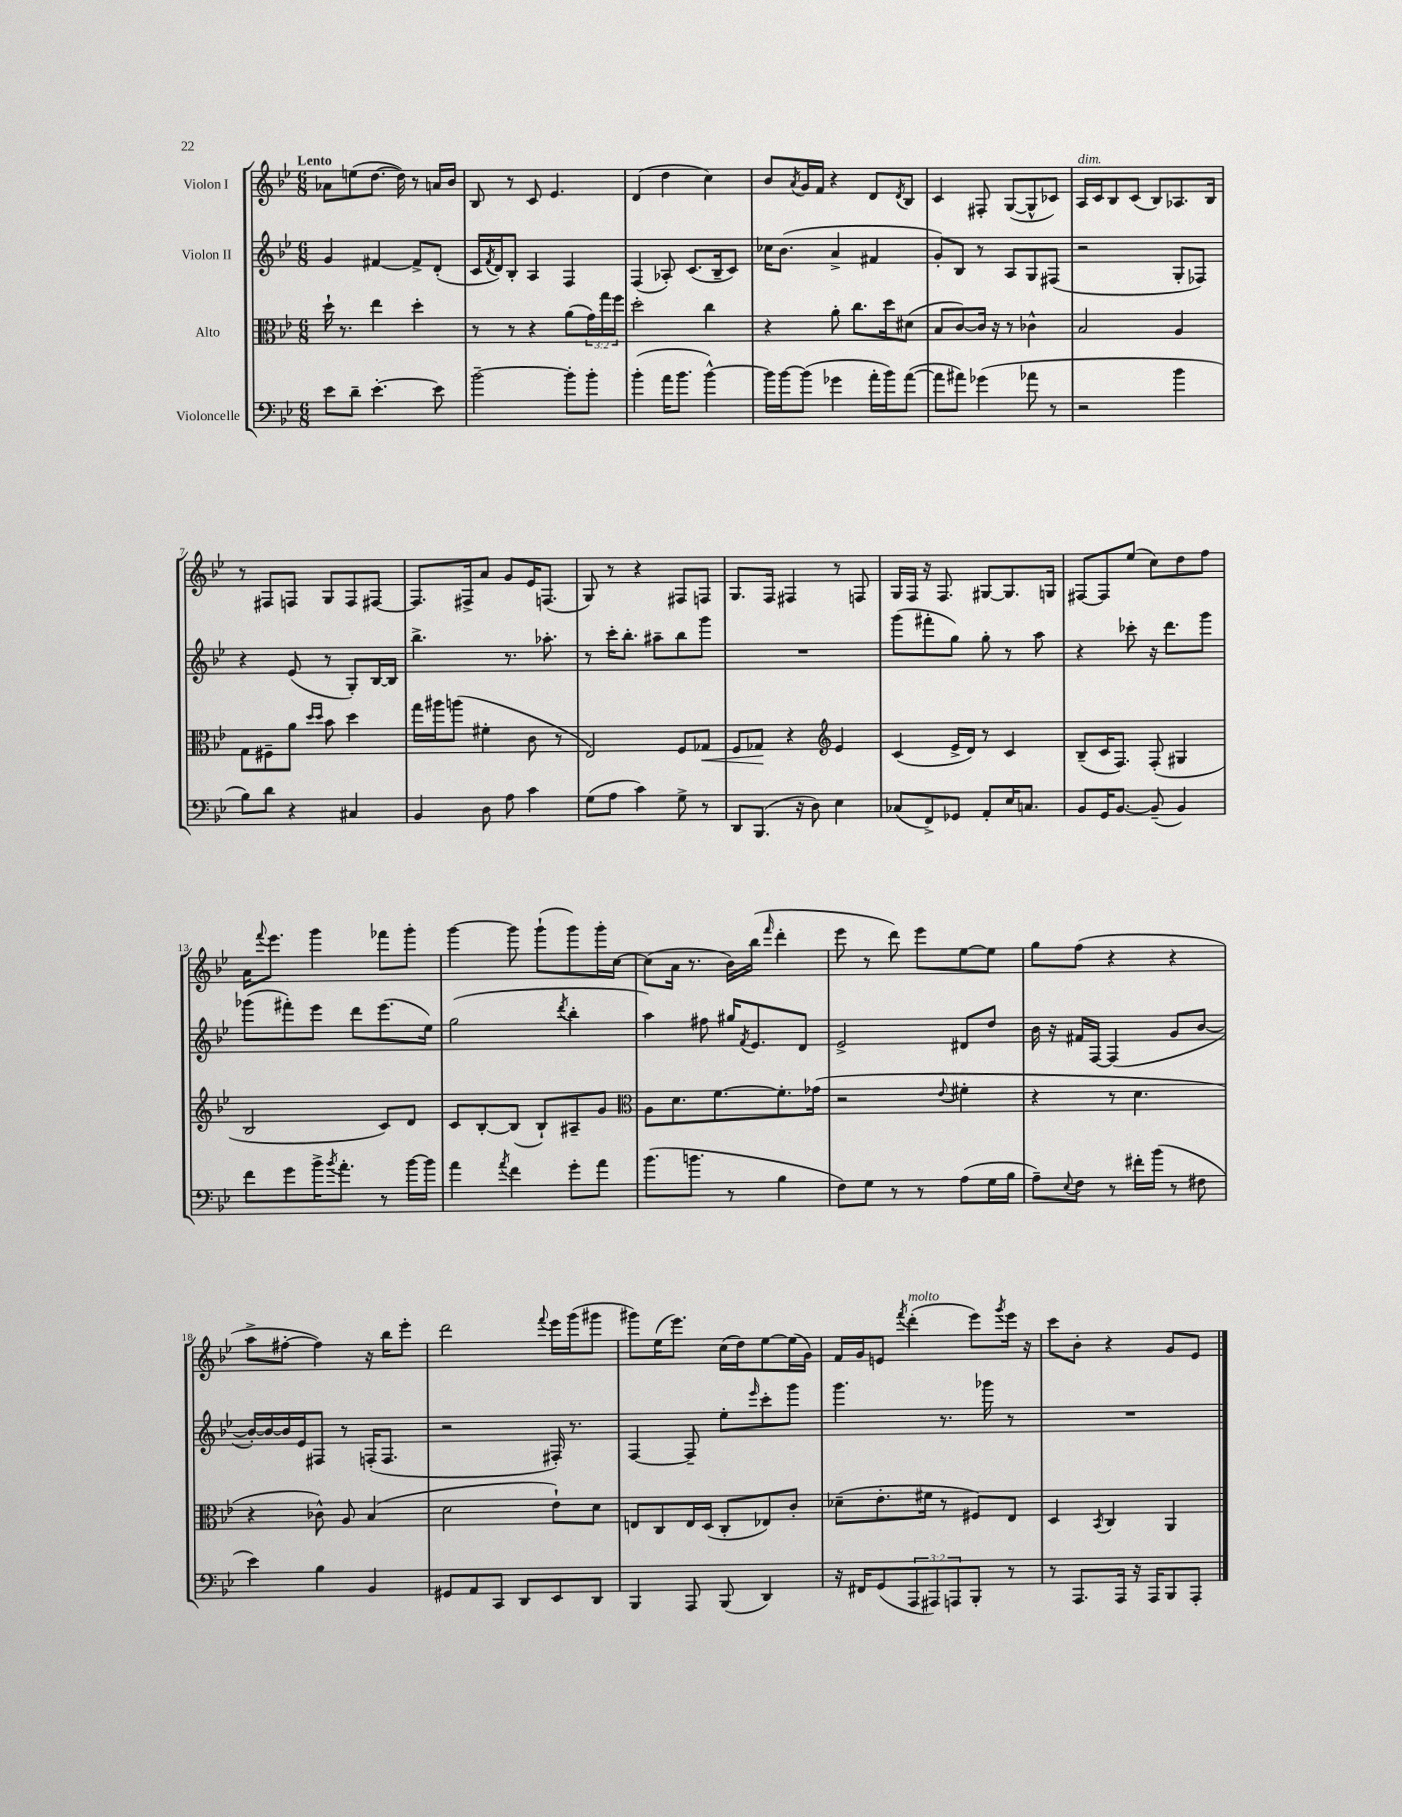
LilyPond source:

<<
\new StaffGroup <<
\new Staff = "s0" \with { instrumentName = "Violon I" } {
    \clef treble \key bes \major \numericTimeSignature \time 6/8 \tempo "Lento"
    aes'8 e''8( d''8.~ d''16) r8 a'16 bes'16 |
    bes8 r8 c'8 ees'4. |
    d'4( d''4 c''4) |
    bes'8 \acciaccatura { a'8 } g'16 f'16 r4 d'8 \acciaccatura { d'8 } bes8 |
    c'4 fis8-. g8~( g8-^ ces'8) |
    a16^\markup { \italic "dim." } c'16 bes8 c'8( bes8) aes8. bes16 |
    r8 fis8 f8 g8 f8 fis8~ |
    fis8. fis16-> a'8 g'8 ees'16 f8.( |
    g8) r8 r4 fis8 f8 |
    g8. f16 fis4 r8 f8 |
    g16 f16 r16 f8. gis8~ gis8. g16 |
    fis8~ fis8 ees''8( c''8) d''8 f''8 |
    a'16 \appoggiatura { f'''8 } ees'''8. g'''4 fes'''8 g'''8-. |
    g'''4~ g'''8 g'''8-!( g'''8) g'''16-. c''16~ |
    c''8( a'16 r8. bes'16) bes''16( \grace { f'''16 } d'''4-. |
    ees'''8 r8 d'''8) ees'''8 ees''8~ ees''8 |
    g''8 f''8( r4 r4 |
    a''8-> fis''8~-. fis''4) r16 bes''16 ees'''8-. |
    d'''2 \appoggiatura { f'''8 } ees'''16 g'''16( gis'''8 |
    gis'''8) ees''16( ees'''8.) c''16( d''16) ees''8~ ees''16( g'16) |
    f'16 g'16 e'8 \acciaccatura { f'''8 } d'''4-.^\markup { \italic "molto" }( ees'''8) \acciaccatura { g'''8 } ees'''16 r16 |
    c'''8 bes'8-. r4 g'8 ees'8 \bar "|." |
}
\new Staff = "s1" \with { instrumentName = "Violon II" } {
    \clef treble \key bes \major \numericTimeSignature \time 6/8
    g'4 fis'4~ fis'8-> d'8-.( |
    c'16 \acciaccatura { f'8 } d'16) bes8-. a4 f4 |
    f4( aes8-.) c'8.( bes16-- c'8) |
    ces''16 bes'8.( a'4-> fis'4 |
    g'8-.) bes8 r8 a8 g8 fis8( |
    r2 g8-. fes8) |
    r4 ees'8( r8 g8-.) bes16~ bes16 |
    bes''4.-> r8. aes''8.-. |
    r8 c'''16-. bes''8.-. ais''8-- bes''8 g'''8 |
    R2. |
    g'''8( fis'''8-. g''8) g''8-. r8 a''8 |
    r4 ces'''8-. r16 d'''8. g'''8 |
    ges'''8( fis'''8-.) ees'''8 d'''8 ees'''8.( ees''16) |
    g''2( \acciaccatura { d'''8 } bes''4-. |
    a''4) fis''8 gis''16 \acciaccatura { f'8 } ees'8. d'8 |
    ees'2-> dis'8 d''8 |
    bes'16 r16 fis'16 f16~ f4( g'8 bes'8~ |
    bes'16~-.) bes'16~ bes'16 ees'16 fis8 r8 f16-.( f8. |
    r2 fis16-.) r8. |
    f4~ f8-- ees''8-. \grace { ees'''16 } c'''8-. g'''8 |
    g'''4. r8. ges'''16 r8 |
    R2. \bar "|." |
}
\new Staff = "s2" \with { instrumentName = "Alto" } {
    \clef alto \key bes \major \numericTimeSignature \time 6/8 \override Staff.TupletNumber.text = #tuplet-number::calc-fraction-text
    d''16-! r8. ees''4 d''4-. |
    r8 r8 r4 a'8( \tuplet 3/2 { g'16) g''16 f''16 } |
    d''2-. c''4 |
    r4 a'8-. c''8. d''16 dis'8( |
    bes8 c'8~) c'16 r16 r8 ces'4-^ |
    bes2 a4 |
    g8 fis8-- a'8 \grace { d''16 d''16 } bes'8 d''4 |
    g''16 ais''16 a''8( fis'4-. c'8 r8 |
    ees2) f8 ges8\< |
    f8 ges8\! r4 \clef treble ees'4 |
    c'4( ees'16-> d'16) r8 c'4 |
    bes8--( c'16 f8.) f8-.( gis4 |
    bes2 c'8) d'8 |
    c'8 bes8~-. bes8( bes8-!) ais8-- g'8 |
    \clef alto a8 d'8. f'8.~ f'8.-. ges'16( |
    r2 \appoggiatura { ees'8 } fis'4-. |
    r4 r8 d'4. |
    r4 ces'8-^) a8 bes4( |
    d'2 ees'8-!) d'8 |
    e8 c8 e16 d16( c8-. ees8) c'8-. |
    des'8--( ees'8.-. fis'16 r8 fis8) ees8 |
    d4 \acciaccatura { bes,8 } c4 a,4 \bar "|." |
}
\new Staff = "s3" \with { instrumentName = "Violoncelle" } {
    \clef bass \key bes \major \numericTimeSignature \time 6/8 \override Staff.TupletNumber.text = #tuplet-number::calc-fraction-text
    ees'8 d'8-- ees'4.~-. ees'8 |
    bes'2~-- bes'8-. bes'8-. |
    bes'4-.( a'16 bes'8. bes'4~-^) |
    bes'16 bes'16~ bes'8( ges'4 a'16-. bes'16) a'8~( |
    a'8 ais'8) ges'4( aes'8 r8 |
    r2 bes'4 |
    bes8) d'8 r4 cis4 |
    bes,4 d8 a8 c'4 |
    g8( a8 c'4) g8-> r8 |
    d,8 bes,,8.( r16 d8) ees4 |
    ces8( f,8->) ges,8 a,8-. ees16 c8. |
    bes,8 g,16 bes,8.~ bes,8--( bes,4) |
    f'8 g'8 bes'16-> \acciaccatura { bes'8 } a'8.-. r8 bes'16~ bes'16 |
    a'4 \acciaccatura { a'8 } f'4 g'8-. a'8 |
    bes'8.( b'8. r8 bes4 |
    f8) g8 r8 r8 a8( g16 bes16 |
    a8--) \appoggiatura { ees8 } f8 r8 fis'16-. bes'16( r8 fis8 |
    ees'4) bes4 bes,4 |
    gis,8 a,8 c,8 d,8 ees,8 d,8 |
    bes,,4 a,,8 bes,,8( d,4) |
    r16 fis,16 g,8( \tuplet 3/2 { a,,8 ais,,8) a,,8 } bes,,8-. r8 |
    r8 a,,8. a,,16 r16 a,,16 bes,,8 a,,8-. \bar "|." |
}
>>
>>
